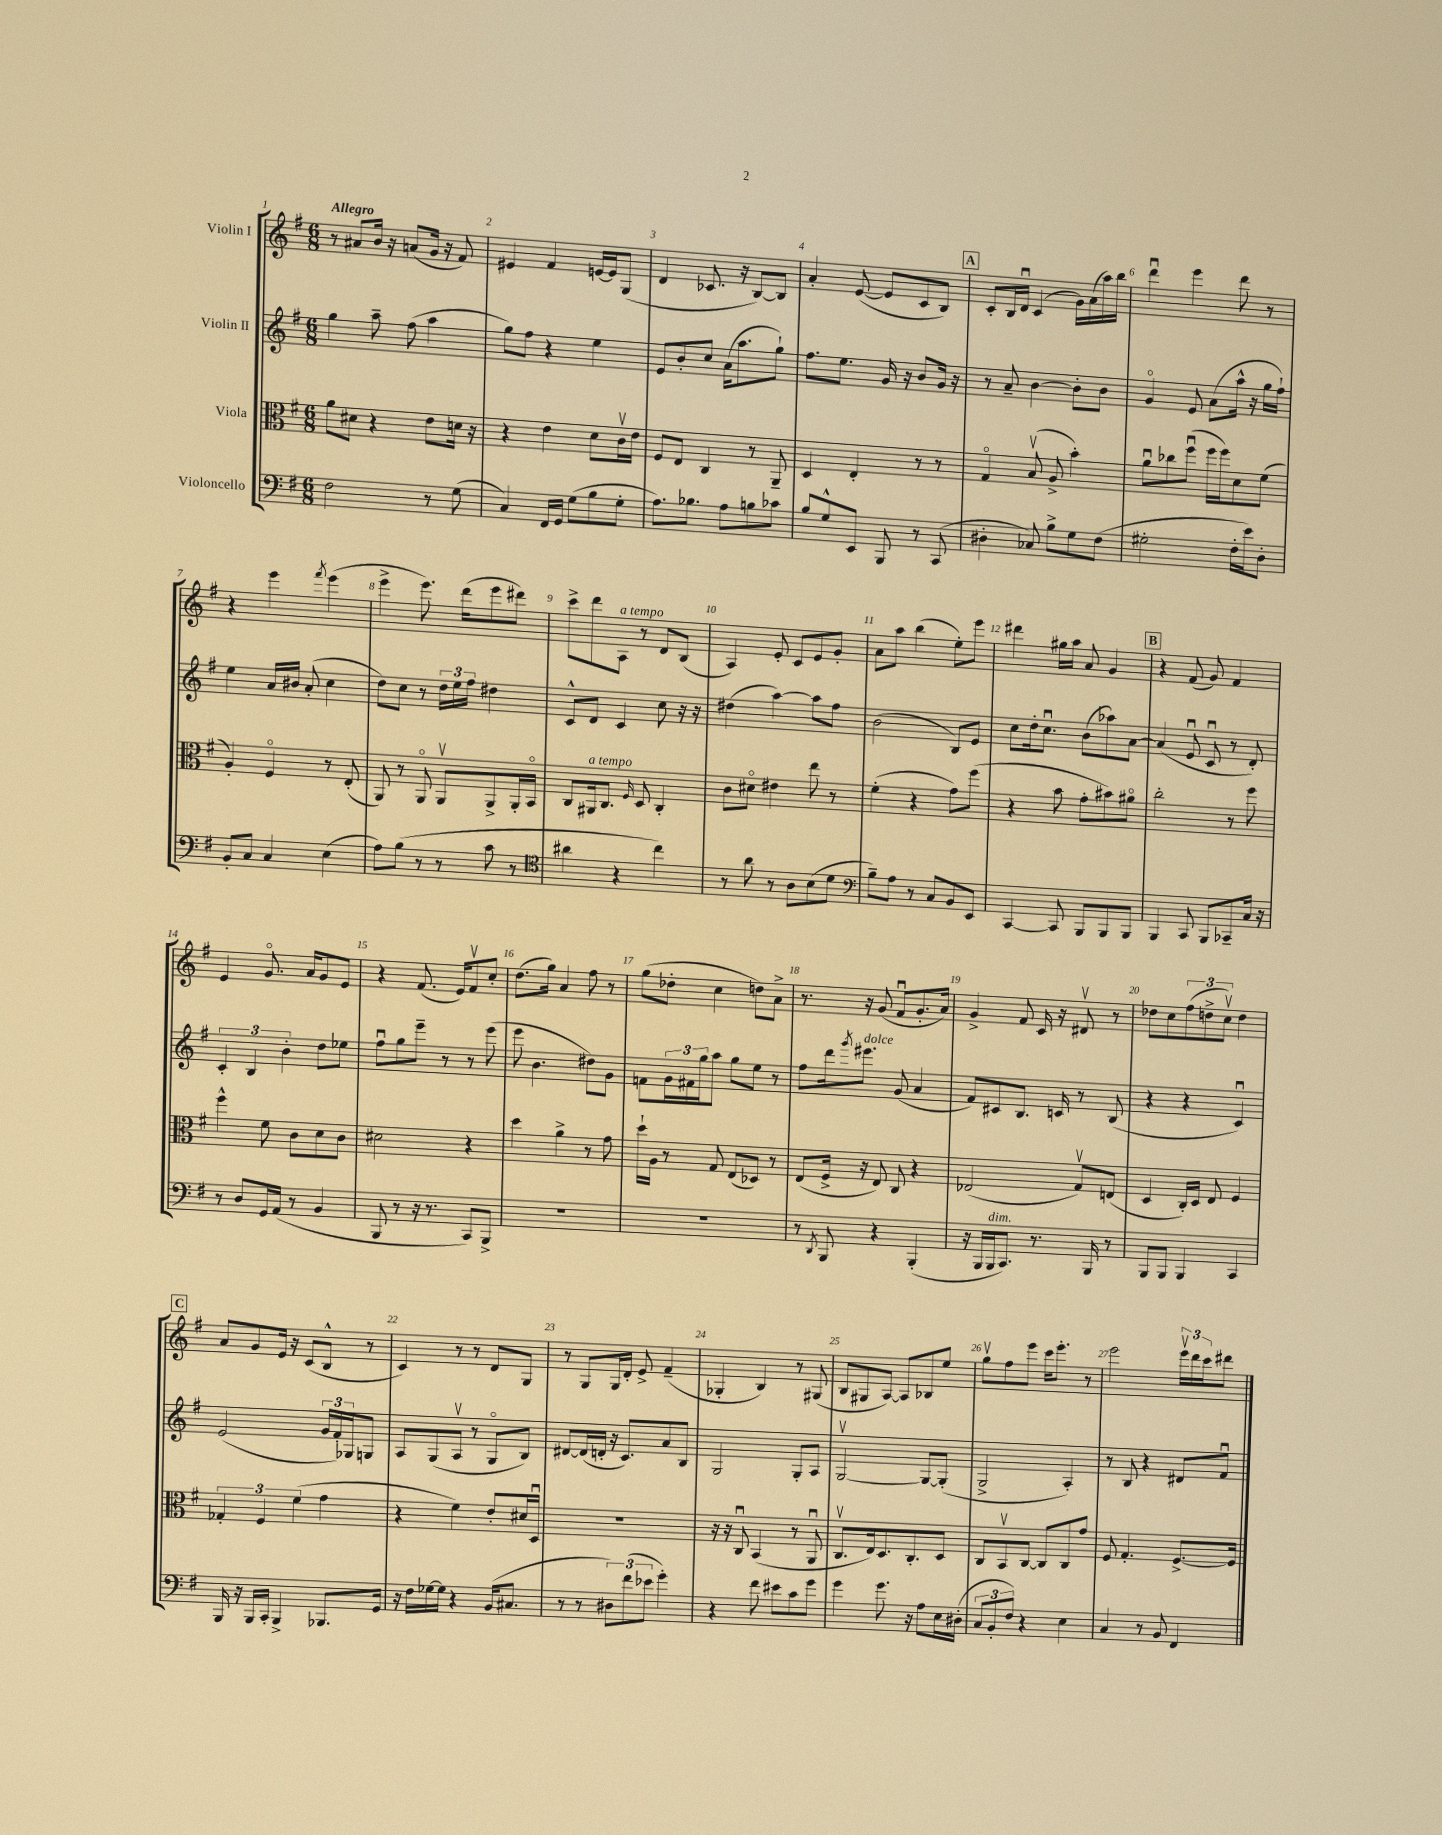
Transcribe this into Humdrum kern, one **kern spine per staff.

**kern	**kern	**kern	**kern
*staff4	*staff3	*staff2	*staff1
*clefF4	*clefC3	*clefG2	*clefG2
*k[f#]	*k[f#]	*k[f#]	*k[f#]
*M6/8	*M6/8	*M6/8	*M6/8
2F#	8a	4gg	8r
.	8d#	.	8a#
.	4r	8aa~	16b
.	.	.	16r
.	.	(8ff#	(8a
8r	8e	4aa	16g
.	.	.	16r
(8G	16d	.	8f#)
.	16r	.	.
=	=	=	=
4C)	4r	8gg)	4e#
.	.	8ff#	.
16FF#	4e	4r	4f#
16GG	.	.	.
(8G	.	.	.
8B	8d	4ee	[16e
.	.	.	16e]
8G'	16cv	.	(8G
.	16e	.	.
=	=	=	=
8.A)	8F#	8e	4d
.	8E	8b'	.
8.B-	.	.	.
.	4C	8cc	8.c-
8A	.	(16a	.
.	.	8.aa	16r
8B	8r	.	[8B)
8c-	8AA~	8gg`)	8B]
=	=	=	=
8B	4D	8.ff#	4a'
8G^^	.	.	.
.	.	8.ee	.
8EE	4E'	.	([8e
8BBB	.	16g	8e]
.	.	16r	.
8r	8r	8b	8c
(8CC	8r	16g	8B)
.	.	16r	.
=	=	=	=
4D#'	4Go	8r	8c'
.	.	8a~	16B
.	.	.	16du
8C-)	(8Bv	[4b	(4c
8B^	8A^	.	.
8G	4b')	8b']	16g)
.	.	.	(16a
(8F#	.	8b	16aa)
.	.	.	16bb
=	=	=	=
2G#'	8au	4go	4dddu
.	8cc-	.	.
.	(8ff#u	8e	4eee
.	16ff#	(8a	.
.	16ff#)	.	.
16F#'	8d	16aa^^	8ddd
16e)	.	16r	.
8D'	(8f#	16gg	8r
.	.	16ff#`)	.
=	=	=	=
8BB'	4A')	4ee	4r
8C	.	.	.
4C	4F#o	16a	4eee
.	.	16b#	.
.	.	(8a'	.
.	.	.	8qfff#
(4E	8r	4cc	(4eee
.	(8E'	.	.
=	=	=	=
8A)	8AA)	8dd)	4eee^
(8B	8r	8cc	.
8r	8AAo	8r	8.eee)
8r	8AAv	24dd	.
.	.	24ee	.
.	.	.	(16ddd
.	.	24ff#	.
8c	8AA^	4dd#	8eee
8r	16AA'	.	8ddd#)
.	16BBo	.	.
=	=	=	=
*clefC4	*	*	*
4a#	8C	8c^^	8ccc^
.	16AA#	8d	8ddd
.	8.C	.	.
4r	.	4c	8A
.	16qqF#	.	.
.	8D	.	8r
4cc)	4C'	8cc	8d
.	.	16r	(8B
.	.	16r	.
=	=	=	=
8r	8c	(4dd#	4A)
8a	8d#o	.	.
8r	4e#	[4aa)	8e'
8A	.	.	8c
(8B	8ee	8aa]	8e
8d	8r	8ff#	8g'
=	=	=	=
*clefF4	*	*	*
8B~)	(4f#'	(2b	8a
8A	.	.	8aa
8r	4r	.	(4bb
8C	.	.	.
8BB	8g)	8B)	8ee')
8EE	(8ff#	8e	8eee
=	=	=	=
[4CC	4r	8cc	4ddd#
.	.	16dd'	.
.	.	8.ccu	.
8CC]	8b	.	16gg#
.	.	.	16aa
8BBB	8g'	(8b	8a
8BBB	8b#)	8aa-)	4g
8BBB	8a#o	[8a	.
=	=	=	=
4BBB	2cc'	(4a]	4r
8CC	.	8eu	(8f#
8BBB	.	8cu	8g)
8CC-~	8r	8r	4f#
16C	8ff#	8d')	.
16r	.	.	.
=	=	=	=
8r	4ff#^^	6c'	4e
8D	.	.	.
.	.	6B	.
16GG	8f#	.	8.go
(16AA	.	.	.
.	.	6b'	.
8r	8c	.	.
.	.	.	16a
4BB	8d	8dd	8g
.	8c	8ee-	8e
=	=	=	=
8BBB	2d#	8ff#u	4r
8r	.	8gg	.
16r	.	8eee~	(8.f#
8.r	.	.	.
.	.	8r	.
.	.	.	16e)
8CC)	4r	8r	8f#v
8BBB^	.	(8eee	8cc'
=	=	=	=
2.r	4dd	8eee	(8.dd
.	.	4.b	.
.	.	.	16gg)
.	4a^	.	4a
.	8r	8dd#)	8ff#
.	8g	8g	8r
=	=	=	=
2.r	16dd`	8f	(8gg
.	16A	.	.
.	8r	24g	8dd-'
.	.	24f#	.
.	.	24gg	.
.	8G	8aa	4cc
.	(8E	8gg	.
.	8D-)	8ee	8dd)
.	8r	8r	8a^
=	=	=	=
8r	(8E	8ff#	8.r
8qDD	.	.	.
8BBB	16F#^	16ddd	.
.	.	8qggg	.
.	16r	8.eee#	16r
4r	8E)	.	(8g
.	8C	(8g	8f#u
(4BBB'	4r	4a	8.g'
.	.	.	16a)
=	=	=	=
16r	(2E-	8f#)	4g^
16BBB	.	.	.
16BBB	.	8c#	.
8.CC)	.	.	.
.	.	8.B	8f#
8.r	.	.	16c
.	.	16c	16r
.	8Gv)	8r	8d#v
16BBB	.	.	.
8r	(8E	(8B	8r
=	=	=	=
8BBB	4D	4r	8dd-
8BBB	.	.	8cc
4BBB	16C')	4r	(12ff#
.	16D	.	.
.	.	.	12dd^
.	8E	.	.
.	.	.	12ccv)
4CC	4F#	4cu)	4dd
=	=	=	=
16BBB	6G-'	(2e	8a
16r	.	.	.
16BBB	.	.	8g
.	6F#	.	.
16CC'	.	.	.
4BBB^	.	.	16e
.	.	.	16r
.	(6f#	.	.
.	.	.	(8c
8.BBB-	4g	24g	8B^^
.	.	24f#')	.
.	.	24G-	.
.	.	8G	8r
16GG	.	.	.
=	=	=	=
16r	4r	8A	4c)
16F#	.	.	.
[16G-	.	(8G	.
16G-]	.	.	.
4r	4f#)	8Av	8r
.	.	8r	8r
(16BB	8e'	8Go	8d
8.C#	.	.	.
.	16d#	8B)	8G
.	16Du	.	.
=	=	=	=
8r	2.r	[8d#	8r
8r	.	(16d#]	8G
.	.	16d'	.
12D#)	.	16r	16G
.	.	8.c)	16d'
(12f#	.	.	.
.	.	.	8e^
12e-	.	.	.
4g')	.	8a	(4f#~
.	.	8B	.
=	=	=	=
4r	16r	2G	4G-'
.	16r	.	.
.	8Cu	.	.
8f#	(4BB	.	4B)
8e#	.	.	.
8c	8r	8G'	8r
8g	8AAu	8A	(8G#
=	=	=	=
4g	8.Cv	[2Gv	8B
.	.	.	8G#
.	16E)	.	.
8.g	8.D	.	[8A)
.	.	.	8A]
16r	8.C'	.	.
8A	.	8G_	8B-
16E	8D	(8G']	8ee
(16D#'	.	.	.
=	=	=	=
12C	8C	2G^	8ggv
12BB'	.	.	.
.	8BBv	.	8ff#
12F#)	.	.	.
4r	[8C	.	8eee
.	8C]	.	16ccc
.	.	.	8.eee'
4E	8C	4A')	.
.	8g	.	8r
=	=	=	=
4C	8F#	8r	2eee
.	4.G'	8B	.
8r	.	4r	.
8BB	.	.	.
4FF#	[8.F#^	8d#	24eeev
.	.	.	24ddd
.	.	.	24ccc
.	.	8f#u	8ddd#
.	16F#]	.	.
==	==	==	==
*-	*-	*-	*-
